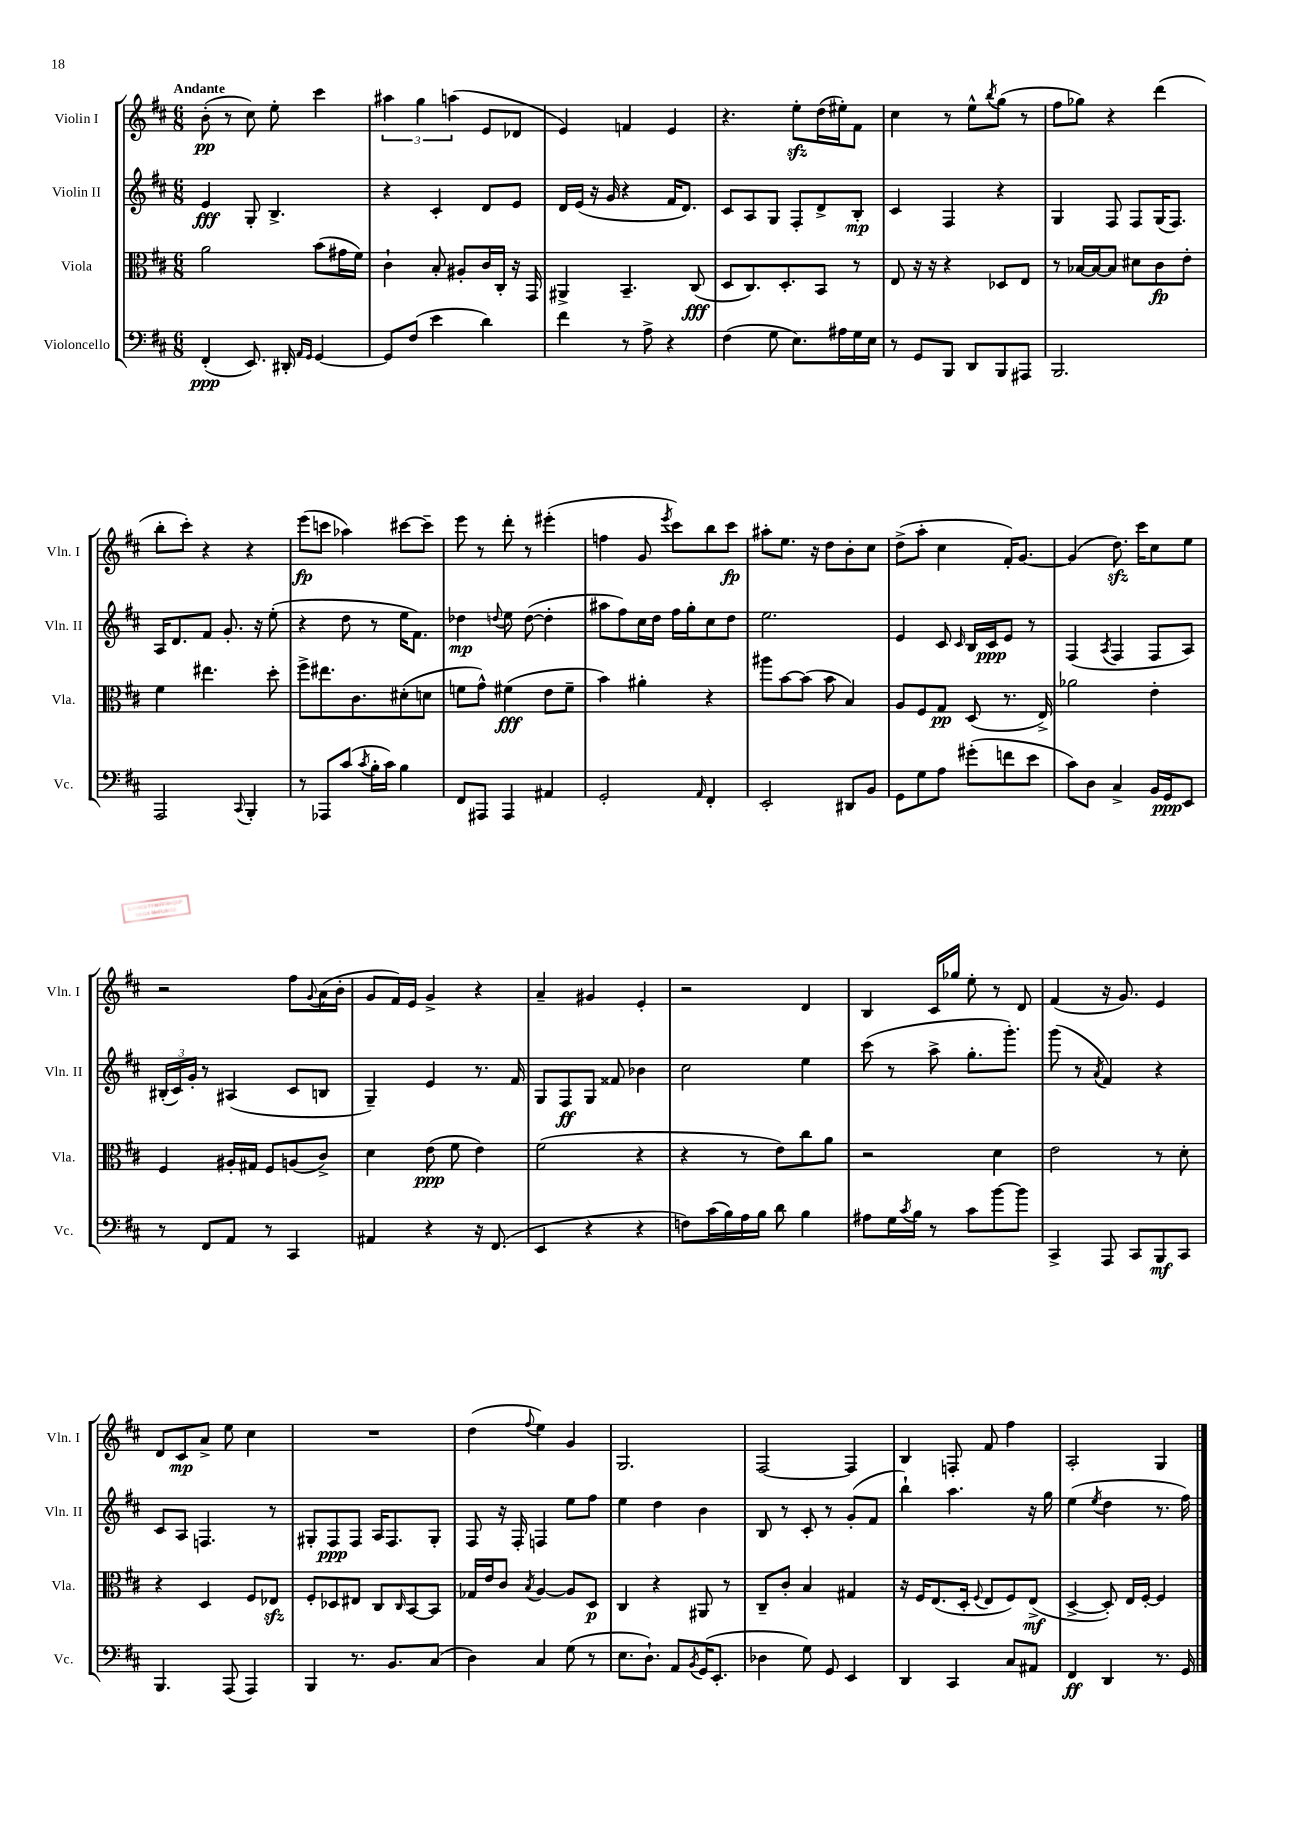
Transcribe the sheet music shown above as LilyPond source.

<<
\new StaffGroup <<
\new Staff = "s0" \with { instrumentName = "Violin I" shortInstrumentName = "Vln. I" } {
    \clef treble \key d \major \numericTimeSignature \time 6/8 \tempo "Andante"
    b'8-.\pp( r8 cis''8) e''8-. cis'''4 |
    \tuplet 3/2 { ais''4 g''4 a''4( } e'8 des'8 |
    e'4) f'4 e'4 |
    r4. e''8-.\sfz d''16( eis''16-.) fis'8 |
    cis''4 r8 e''8-^ \acciaccatura { b''8 } g''8( r8 |
    fis''8 ges''8) r4 d'''4( |
    b''8-. cis'''8-.) r4 r4 |
    e'''8\fp( c'''8 aes''4) cis'''8~ cis'''8-- |
    e'''8 r8 d'''8-. r8 eis'''4-.( |
    f''4 g'8 \acciaccatura { e'''8 } cis'''8) b''8 cis'''8\fp |
    ais''8-. e''8. r16 d''8 b'8-. cis''8 |
    d''8->( a''8-. cis''4 fis'16-.) g'8.~ |
    g'4( d''8.\sfz) cis'''16 cis''8 e''8 |
    r2 fis''8 \appoggiatura { g'8 } a'16( b'16-. |
    g'8 fis'16) e'16 g'4-> r4 |
    a'4-- gis'4 e'4-. |
    r2 d'4 |
    b4 cis'16 ges''16 e''8-. r8 d'8 |
    fis'4( r16 g'8.) e'4 |
    d'8 cis'8\mp a'8-> e''8 cis''4 |
    R2. |
    d''4( \appoggiatura { fis''8 } e''4) g'4 |
    g2. |
    fis2~ fis4 |
    b4 f8-. fis'8 fis''4 |
    a2-. g4 \bar "|." |
}
\new Staff = "s1" \with { instrumentName = "Violin II" shortInstrumentName = "Vln. II" } {
    \clef treble \key d \major \numericTimeSignature \time 6/8
    e'4\fff g8-. b4.-> |
    r4 cis'4-. d'8 e'8 |
    d'16 e'16( r16 g'16 r4 fis'16 d'8.) |
    cis'8 a8 g8 fis8-. d'8-> b8-.\mp |
    cis'4 fis4 r4 |
    g4 fis8 fis8 g16( fis8.) |
    a16 d'8. fis'8 g'8.-. r16 e''8-.( |
    r4 d''8 r8 e''16 fis'8.) |
    des''4\mp \appoggiatura { d''8 } e''8 d''8~( d''4-. |
    ais''8 fis''8) cis''16 d''16 fis''16 g''16-. cis''8 d''8 |
    e''2. |
    e'4 cis'8 \grace { cis'16 } b16 cis'16\ppp e'8 r8 |
    fis4( \acciaccatura { a8 } fis4 fis8 a8) |
    \tuplet 3/2 { bis16-.( cis'16) g'16-. } r8 ais4( cis'8 b8 |
    g4--) e'4 r8. fis'16 |
    g8 fis8\ff g8 fisis'8 bes'4 |
    cis''2 e''4 |
    cis'''8( r8 a''8-> g''8.-. g'''8.-.) |
    g'''8( r8 \acciaccatura { a'8 } fis'4) r4 |
    cis'8 a8 f4. r8 |
    gis8-. fis8\ppp fis8 a16 fis8. gis8-. |
    fis8 r16 fis16-. f4 e''8 fis''8 |
    e''4 d''4 b'4 |
    b8 r8 cis'8-. r8 g'8-.( fis'8 |
    b''4-!) a''4. r16 g''16 |
    e''4( \acciaccatura { e''8 } d''4 r8. fis''16) \bar "|." |
}
\new Staff = "s2" \with { instrumentName = "Viola" shortInstrumentName = "Vla." } {
    \clef alto \key d \major \numericTimeSignature \time 6/8
    a'2 b'8( gis'16 fis'16) |
    cis'4-! b8-. ais8-. cis'16 cis16-. r16 g,16 |
    ais,4-> b,4.-- cis8\fff( |
    d8 cis8.) d8.-. b,8 r8 |
    e8 r16 r16 r4 des8 e8 |
    r8 bes16~ bes16~ bes8 dis'8 cis'8\fp e'8-. |
    fis'4 eis''4. d''8-. |
    fis''8-> eis''8. cis'8. dis'8-.( d'8 |
    f'8 g'8-^) fis'4\fff( e'8 fis'8-- |
    b'4) ais'4-. r4 |
    ais''8 b'8~ b'8( b'8 b4) |
    a8 fis8 g8\pp d8( r8. e16->) |
    aes'2 e'4-. |
    fis4 ais16-. gis16 fis8 a8( cis'8->) |
    d'4 e'8\ppp( fis'8 e'4) |
    fis'2( r4 |
    r4 r8 e'8) cis''8 a'8 |
    r2 d'4 |
    e'2 r8 d'8-. |
    r4 d4 fis8 ees8\sfz |
    fis8-. des8 eis8 cis8 \grace { cis16 } b,8~ b,8 |
    ges16 e'16 cis'8 \acciaccatura { b8 } a4~ a8 d8\p |
    cis4 r4 ais,8 r8 |
    cis8-- cis'8-. b4 gis4 |
    r16 fis16 e8.( d16-. \appoggiatura { fis8 } e8 fis8) e8->\mf( |
    d4~-> d8-.) e16 fis16~-. fis4 \bar "|." |
}
\new Staff = "s3" \with { instrumentName = "Violoncello" shortInstrumentName = "Vc." } {
    \clef bass \key d \major \numericTimeSignature \time 6/8
    fis,4-.\ppp( e,8.) dis,16-. \grace { a,16 g,16 } g,4~ |
    g,8 fis8( e'4 d'4) |
    fis'4 r8 a8-> r4 |
    fis4( g8 e8.) ais16 g16 e16 |
    r8 g,8 b,,8 d,8 b,,8 ais,,8 |
    b,,2. |
    a,,2 \appoggiatura { cis,8 } b,,4-. |
    r8 aes,,8 cis'8( \acciaccatura { cis'8 } b16-. cis'16) b4 |
    fis,8 ais,,8 ais,,4 ais,4 |
    g,2-. \grace { a,16 } fis,4-. |
    e,2-. dis,8 b,8 |
    g,8 g8 a8 gis'8-.( f'8 e'8 |
    cis'8) d8 cis4-> b,16 g,16\ppp e,8 |
    r8 fis,8 a,8 r8 cis,4 |
    ais,4 r4 r16 fis,8.( |
    e,4 r4 r4 |
    f8) cis'16( b16) a16 b16 d'8 b4 |
    ais8 g16 \acciaccatura { cis'8 } b16 r8 cis'8 b'8~ b'8 |
    cis,4-> a,,8 cis,8 b,,8\mf cis,8 |
    b,,4. a,,8( a,,4) |
    b,,4 r8. b,8. cis8( |
    d4) cis4 g8( r8 |
    e8. d8.-!) a,8 \acciaccatura { b,8 } g,16( e,8.-. |
    des4 g8) g,8 e,4 |
    d,4 cis,4 cis8 ais,8 |
    fis,4\ff d,4 r8. g,16 \bar "|." |
}
>>
>>
\layout { \context { \Score \remove "Bar_number_engraver" } }
